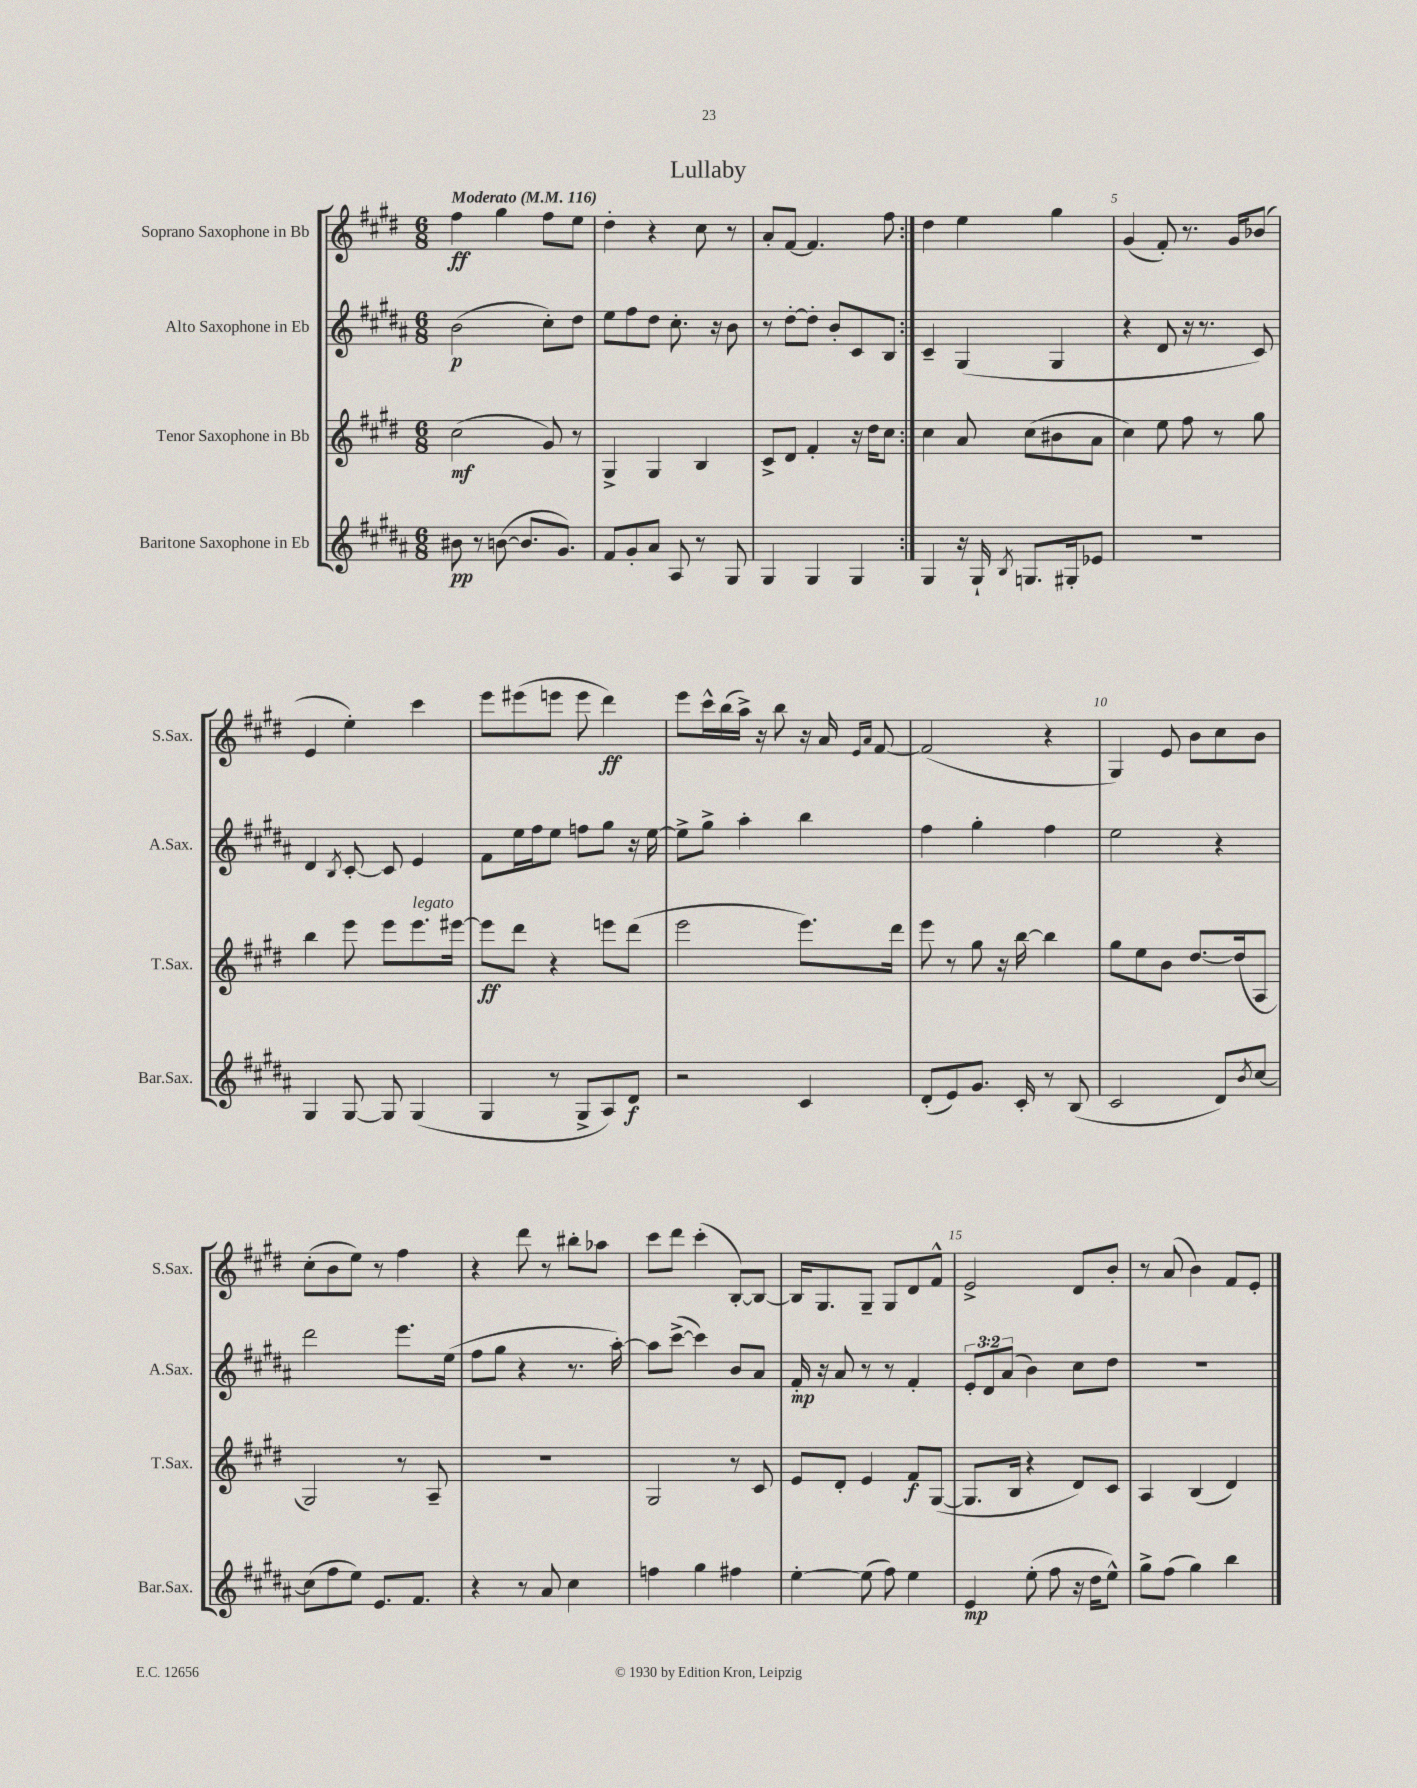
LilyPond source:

\header { title = "Lullaby" }
<<
\new StaffGroup <<
\new Staff = "s0" \with { instrumentName = "Soprano Saxophone in Bb" shortInstrumentName = "S.Sax." } {
    \clef treble \key e \major \numericTimeSignature \time 6/8 \tempo "Moderato" 4 = 116
    \repeat volta 2 { fis''4\ff gis''4 fis''8 e''8 |
    dis''4-. r4 cis''8 r8 |
    a'8-. fis'8~ fis'4. fis''8 | }
    dis''4 e''4 gis''4 |
    gis'4( fis'8-.) r8. gis'16 bes'8( |
    e'4 e''4-.) cis'''4 |
    e'''8 eis'''8( e'''8 e'''8 dis'''4\ff) |
    e'''8 cis'''16-^ b''16( a''16->) r16 b''8 r16 a'16 \grace { e'16 a'16 } fis'8~ |
    fis'2( r4 |
    gis4) e'8 b'8 cis''8 b'8 |
    cis''8-.( b'8 e''8) r8 fis''4 |
    r4 dis'''8 r8 bis''8-. aes''8 |
    cis'''8 dis'''8 cis'''4-.( b8~-.) b8~ |
    b16 gis8. gis8-- gis8 dis'8 fis'8-^ |
    e'2-> dis'8 b'8-. |
    r8 a'8( b'4) fis'8 e'8-. \bar "|." |
}
\new Staff = "s1" \with { instrumentName = "Alto Saxophone in Eb" shortInstrumentName = "A.Sax." } {
    \clef treble \key b \major \numericTimeSignature \time 6/8 \override Staff.TupletNumber.text = #tuplet-number::calc-fraction-text
    \repeat volta 2 { b'2\p( cis''8-.) dis''8 |
    e''8 fis''8 dis''8 cis''8.-. r16 b'8 |
    r8 dis''8~-. dis''8-. b'8-. cis'8 b8 | }
    cis'4-- gis4( gis4 |
    r4 dis'8 r16 r8. cis'8) |
    dis'4 \acciaccatura { b8 } cis'8~-. cis'8 e'4 |
    fis'8 e''16 fis''16 e''8 f''8 gis''8 r16 e''16~ |
    e''8-> gis''8-> ais''4-. b''4 |
    fis''4 gis''4-. fis''4 |
    e''2 r4 |
    dis'''2 e'''8. e''16( |
    fis''8 gis''8 r4 r8. ais''16~-.) |
    ais''8 cis'''8~->( cis'''4) b'8 ais'8 |
    fis'16-.\mp r16 ais'8 r8 r8 fis'4-. |
    \tuplet 3/2 { e'8-. dis'8 ais'8( } b'4) cis''8 dis''8 |
    R2. \bar "|." |
}
\new Staff = "s2" \with { instrumentName = "Tenor Saxophone in Bb" shortInstrumentName = "T.Sax." } {
    \clef treble \key e \major \numericTimeSignature \time 6/8
    \repeat volta 2 { cis''2\mf( gis'8) r8 |
    gis4-> gis4 b4 |
    cis'8-> dis'8 fis'4-. r16 dis''16 cis''8 | }
    cis''4 a'8 cis''8( bis'8 a'8 |
    cis''4) e''8 fis''8 r8 gis''8 |
    b''4 e'''8 e'''8 e'''8.^\markup { \italic "legato" } eis'''16~ |
    eis'''8\ff dis'''8 r4 e'''8 dis'''8( |
    e'''2 e'''8.) dis'''16 |
    e'''8 r8 gis''8 r16 b''16~ b''4 |
    gis''8 e''8 b'8 dis''8.~ dis''16( a8 |
    gis2) r8 a8-- |
    R2. |
    gis2 r8 cis'8 |
    e'8 dis'8-. e'4 fis'8\f gis8~( |
    gis8. b16 r4 dis'8) cis'8 |
    a4 b4( dis'4) \bar "|." |
}
\new Staff = "s3" \with { instrumentName = "Baritone Saxophone in Eb" shortInstrumentName = "Bar.Sax." } {
    \clef treble \key b \major \numericTimeSignature \time 6/8
    \repeat volta 2 { bis'8\pp r8 b'8~( b'8. gis'8.) |
    fis'8 gis'8-. ais'8 ais8 r8 gis8 |
    gis4 gis4 gis4 | }
    gis4 r16 gis16-! \acciaccatura { b8 } g8. gis16-. ees'8 |
    R2. |
    gis4 gis8~ gis8 gis4( |
    gis4 r8 gis8-> ais8) dis'8\f |
    r2 cis'4 |
    dis'8-.( e'8) gis'8. cis'16-. r8 b8( |
    cis'2 dis'8) \acciaccatura { b'8 } cis''8~ |
    cis''8( fis''8 e''8) e'8. fis'8. |
    r4 r8 ais'8 cis''4 |
    f''4 gis''4 fis''4 |
    e''4~-. e''8( fis''8) e''4 |
    e'4\mp e''8-.( fis''8 r16 dis''16 e''8-^) |
    gis''8-> fis''8( gis''4) b''4 \bar "|." |
}
>>
>>
\layout { \context { \Score \override BarNumber.break-visibility = ##(#f #t #t) barNumberVisibility = #(every-nth-bar-number-visible 5) } }
